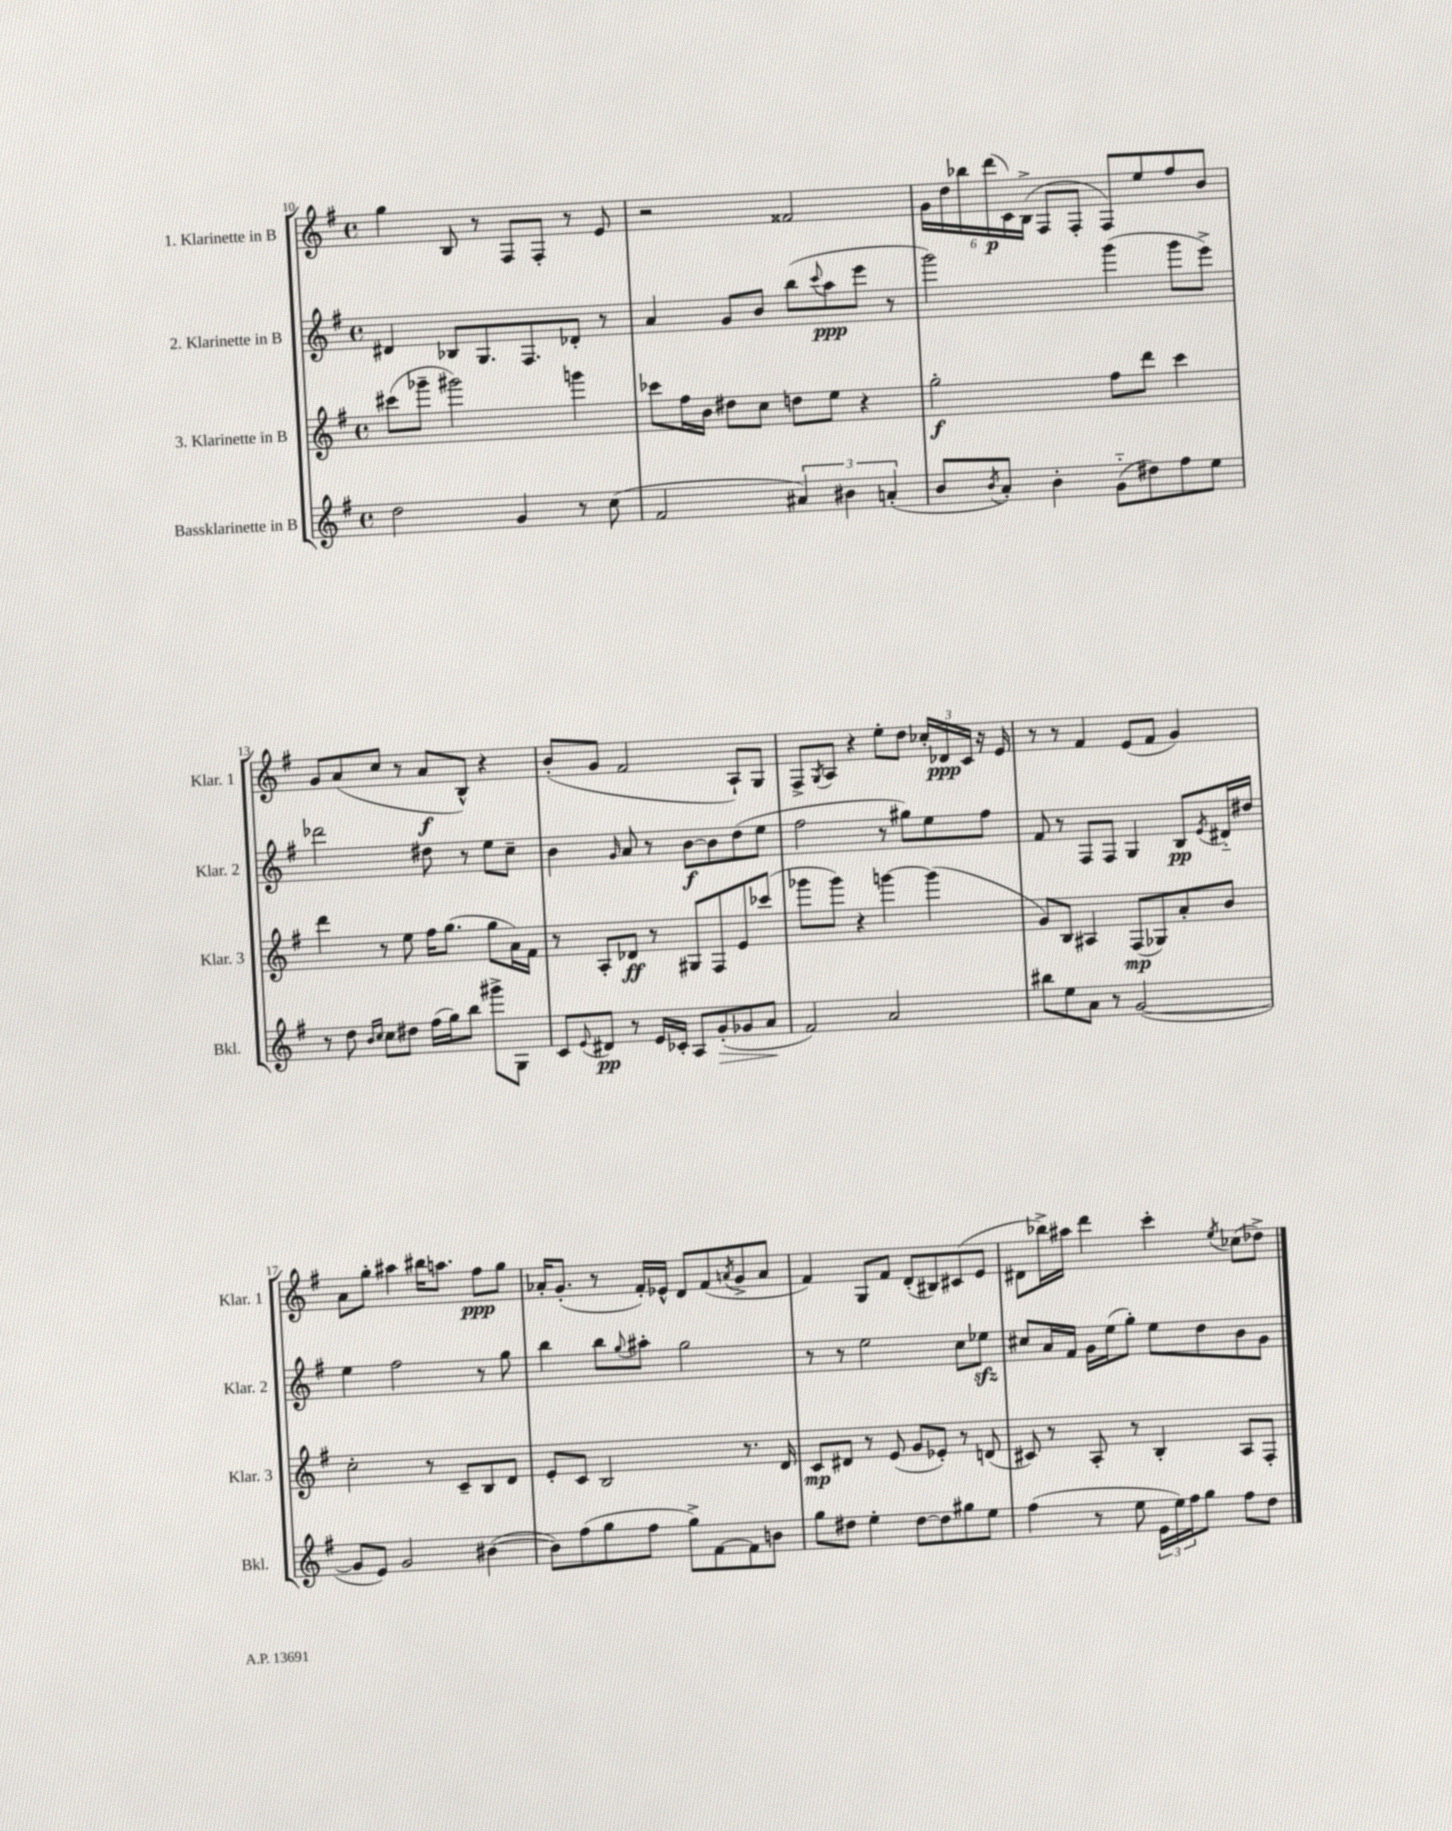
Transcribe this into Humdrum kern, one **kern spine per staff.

**kern	**kern	**kern	**kern
*staff4	*staff3	*staff2	*staff1
*clefG2	*clefG2	*clefG2	*clefG2
*k[f#]	*k[f#]	*k[f#]	*k[f#]
*M4/4	*M4/4	*M4/4	*M4/4
*met(c)	*met(c)	*met(c)	*met(c)
2dd	(8ccc#	4d#	4gg
.	8ggg-~	.	.
.	2ggg#)	8B-	8B
.	.	8.G	8r
4g	.	.	8F#
.	.	8.F#	.
.	.	.	8F#'
8r	4ggg	8d-'	8r
(8cc	.	8r	8e
=	=	=	=
2f#	8ccc-	4a	2r
.	16ff#	.	.
.	16b	.	.
.	8dd#	8g	.
.	8cc	8b	.
6a#)	8dd	(8bb	2f##
.	.	8qqccc	.
.	8ee	8aa	.
6b#	.	.	.
.	4r	8eee	.
(6a'	.	.	.
.	.	8r	.
=	=	=	=
8b	2gg'	2ggg)	24g
.	.	.	24dd
.	.	.	24bb-
8qb	.	.	.
8a')	.	.	(24ddd
.	.	.	24c)
.	.	.	(24B^
4b'	.	.	8F#
.	.	.	8F#'
(8g'~	8ff#	(4ggg	8F#)
8dd#)	8ddd	.	8ee
8ff#	4ccc	8ggg	8ff#
8ee	.	8eee^)	8b
=	=	=	=
8r	4ddd	2ddd-	8g
8dd	.	.	(8a
16qqb	.	.	.
16qqcc	.	.	.
8cc	8r	.	8cc
8dd#	8ee	.	8r
(16ff#	16ff#	8dd#	8a
16gg)	(8.gg	.	.
8bb	.	8r	8B^^)
8ggg#^	8gg	8ee	4r
8G	16a)	8cc~	.
.	16f#	.	.
=	=	=	=
8c	8r	4b	(8b'
8qqe	.	.	.
8d#	8A'	.	8g
.	.	16qqg	.
8r	8d-	8a	2f#
16e	8r	8r	.
16c-'	.	.	.
8A	8G#	[8b	.
(8g'	8F#	8b]	.
8g-	8e	(8dd	8A`)
8a	(8ccc-	8ee	8G
=	=	=	=
2f#)	8ggg-	2ff#	8F#^
.	.	.	8qG
.	8ggg-)	.	8A
.	4r	.	4r
2a	[4ggg	8r	8ee'
.	.	8gg#)	8dd
.	(4ggg]	8ee	24cc-'
.	.	.	24d-
.	.	.	24c
.	.	8ff#	16r
.	.	.	16e
=	=	=	=
8bb#	8g)	8f#	8r
8ee	8B	8r	8r
8a	4A#	8F#	4f#
8r	.	8F#	.
([2g	(8F#	4G	(8e
.	8G-)	.	8f#
.	8a'	8B	4g)
.	.	8qe	.
.	8b	16d#'~	.
.	.	16dd#	.
=	=	=	=
8g]	2cc'	4ee	8a
8e)	.	.	8gg'
2g	.	2ff#	4aa#
.	8r	.	16bb#
.	.	.	8.aa
.	8c~	.	.
([4b#	8B	8r	8ff#
.	8d	8gg	8gg
=	=	=	=
8b#])	8e'	4bb	16a-'
.	.	.	(8.g'
(8ff#	8c	.	.
8gg	2B	8bb	8r
.	.	8qqgg	.
8ff#	.	8aa#'	16f#')
.	.	.	16e-^^
8gg^)	.	2gg	8d
[8f#	.	.	(8f#
.	.	.	8qa
8f#]	8.r	.	8g^
8b	.	.	8a
.	16d	.	.
=	=	=	=
8gg	8c	8r	4f#)
8dd#	8d#	8r	.
4ee'	8r	2ee	8G
.	(8e	.	8f#
[8dd#	8g	.	(8d'
8dd#]	8e-')	.	8B#)
8gg#	8r	8cc	(8c#
8ee	(8d	8ee-	8e
=	=	=	=
(4ff#	8c#)	8cc#	8d#
.	8r	16a	16bb-^)
.	.	16f#	16aa#
8r	8A'	16g	4ddd
.	.	(16ee	.
8ee	8r	8gg')	.
24e	4B'	8ee	4ccc'
24ee)	.	.	.
24ff#	.	.	.
8gg	.	8dd	.
.	.	.	8qee
8ff#	8A	8b	(8cc-
8dd	8F#'	8g	8dd-^)
==	==	==	==
*-	*-	*-	*-
